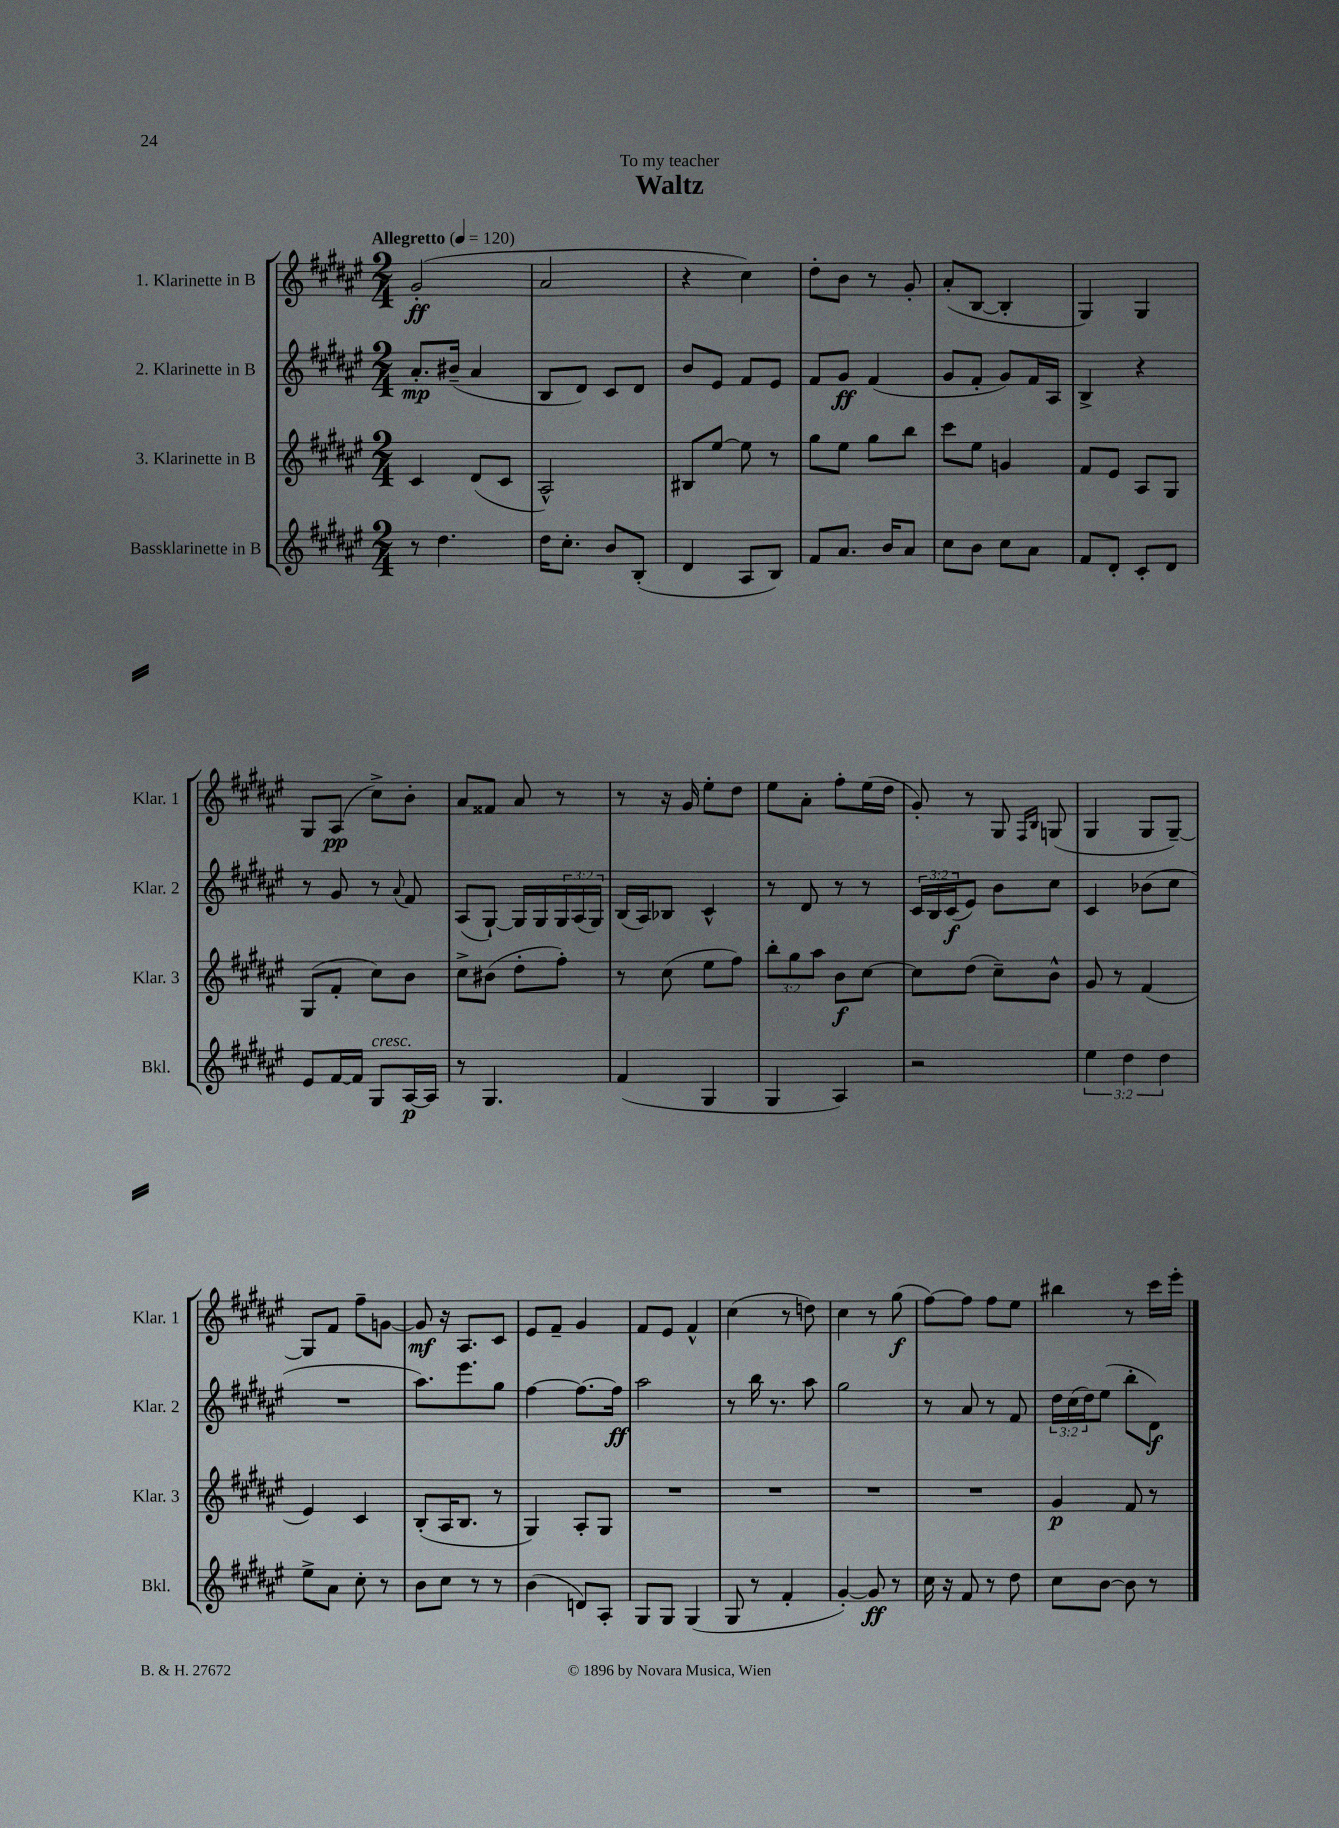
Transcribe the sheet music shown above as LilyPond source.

\header { title = "Waltz" dedication = "To my teacher" }
<<
\new StaffGroup <<
\new Staff = "s0" \with { instrumentName = "1. Klarinette in B" shortInstrumentName = "Klar. 1" } {
    \clef treble \key fis \major \numericTimeSignature \time 2/4 \tempo "Allegretto" 4 = 120
    gis'2-.\ff( |
    ais'2 |
    r4 cis''4) |
    dis''8-. b'8 r8 gis'8-. |
    ais'8-.( b8~ b4-. |
    gis4) gis4 |
    gis8 ais8\pp( cis''8->) b'8-. |
    ais'8 fisis'8 ais'8 r8 |
    r8 r16 gis'16 eis''8-. dis''8 |
    eis''8 ais'8-. fis''8-. eis''16( dis''16 |
    gis'8-.) r8 gis8 \grace { fis16 b16 } g8( |
    gis4 gis8 gis8~--) |
    gis8 fis'8 fis''8-- g'8~ |
    g'8\mf r16 ais8. cis'8 |
    eis'8 fis'8-- gis'4 |
    fis'8 eis'8 fis'4-^ |
    cis''4( r8 d''8) |
    cis''4 r8 gis''8\f( |
    fis''8~) fis''8 fis''8 eis''8 |
    bis''4 r8 cis'''16 eis'''16-. \bar "|." |
}
\new Staff = "s1" \with { instrumentName = "2. Klarinette in B" shortInstrumentName = "Klar. 2" } {
    \clef treble \key fis \major \numericTimeSignature \time 2/4 \override Staff.TupletNumber.text = #tuplet-number::calc-fraction-text
    ais'8.-.\mp bis'16--( ais'4 |
    b8 dis'8) cis'8 dis'8 |
    b'8 eis'8 fis'8 eis'8 |
    fis'8 gis'8\ff fis'4( |
    gis'8 fis'8-. gis'8) fis'16 ais16 |
    b4-> r4 |
    r8 gis'8 r8 \appoggiatura { ais'8 } fis'8 |
    ais8( gis8~-!) gis16 gis16 \tuplet 3/2 { gis16 ais16( gis16) } |
    b16( ais16) bes8 cis'4-^ |
    r8 dis'8 r8 r8 |
    \tuplet 3/2 { cis'16 b16 cis'16\f( } eis'8) b'8 cis''8 |
    cis'4 bes'8( cis''8 |
    R2 |
    ais''8.) eis'''8. gis''8 |
    fis''4~ fis''8.~ fis''16\ff |
    ais''2 |
    r8 b''16 r8. ais''8 |
    gis''2 |
    r8 ais'8 r8 fis'8 |
    \tuplet 3/2 { dis''16 cis''16( dis''16) } eis''8( b''8-. dis'8\f) \bar "|." |
}
\new Staff = "s2" \with { instrumentName = "3. Klarinette in B" shortInstrumentName = "Klar. 3" } {
    \clef treble \key fis \major \numericTimeSignature \time 2/4 \override Staff.TupletNumber.text = #tuplet-number::calc-fraction-text
    cis'4 dis'8( cis'8 |
    ais2-^) |
    bis8 eis''8~ eis''8 r8 |
    gis''8 eis''8 gis''8 b''8 |
    cis'''8 eis''8 g'4 |
    fis'8 eis'8 ais8 gis8 |
    gis8( fis'8-. cis''8) b'8 |
    cis''8-> bis'8( dis''8-. fis''8-.) |
    r8 cis''8( eis''8 fis''8) |
    \tuplet 3/2 { b''8-. gis''8 ais''8 } b'8\f cis''8~ |
    cis''8 dis''8( cis''8--) b'8-^ |
    gis'8 r8 fis'4( |
    eis'4) cis'4 |
    b8-.( ais16 b8. r8 |
    gis4) ais8-. gis8 |
    R2 |
    R2 |
    R2 |
    R2 |
    gis'4\p fis'8 r8 \bar "|." |
}
\new Staff = "s3" \with { instrumentName = "Bassklarinette in B" shortInstrumentName = "Bkl." } {
    \clef treble \key fis \major \numericTimeSignature \time 2/4 \override Staff.TupletNumber.text = #tuplet-number::calc-fraction-text
    r8 dis''4. |
    dis''16 cis''8.-. b'8 b8-.( |
    dis'4 ais8 b8) |
    fis'8 ais'8. b'16 ais'8 |
    cis''8 b'8 cis''8 ais'8 |
    fis'8 dis'8-. cis'8-. dis'8 |
    eis'8 fis'16~ fis'16 gis8^\markup { \italic "cresc." } ais16~\p ais16 |
    r8 gis4. |
    fis'4( gis4 |
    gis4 ais4) |
    r2 |
    \tuplet 3/2 { eis''4 dis''4 dis''4 } |
    eis''8-> ais'8 cis''8-. r8 |
    b'8 cis''8 r8 r8 |
    b'4( d'8) ais8-. |
    gis8 gis8 gis4( |
    gis8 r8 fis'4-. |
    gis'4~-.) gis'8\ff r8 |
    cis''16 r16 fis'8 r8 dis''8 |
    cis''8 b'8~ b'8 r8 \bar "|." |
}
>>
>>
\layout { \context { \Score \remove "Bar_number_engraver" } }
